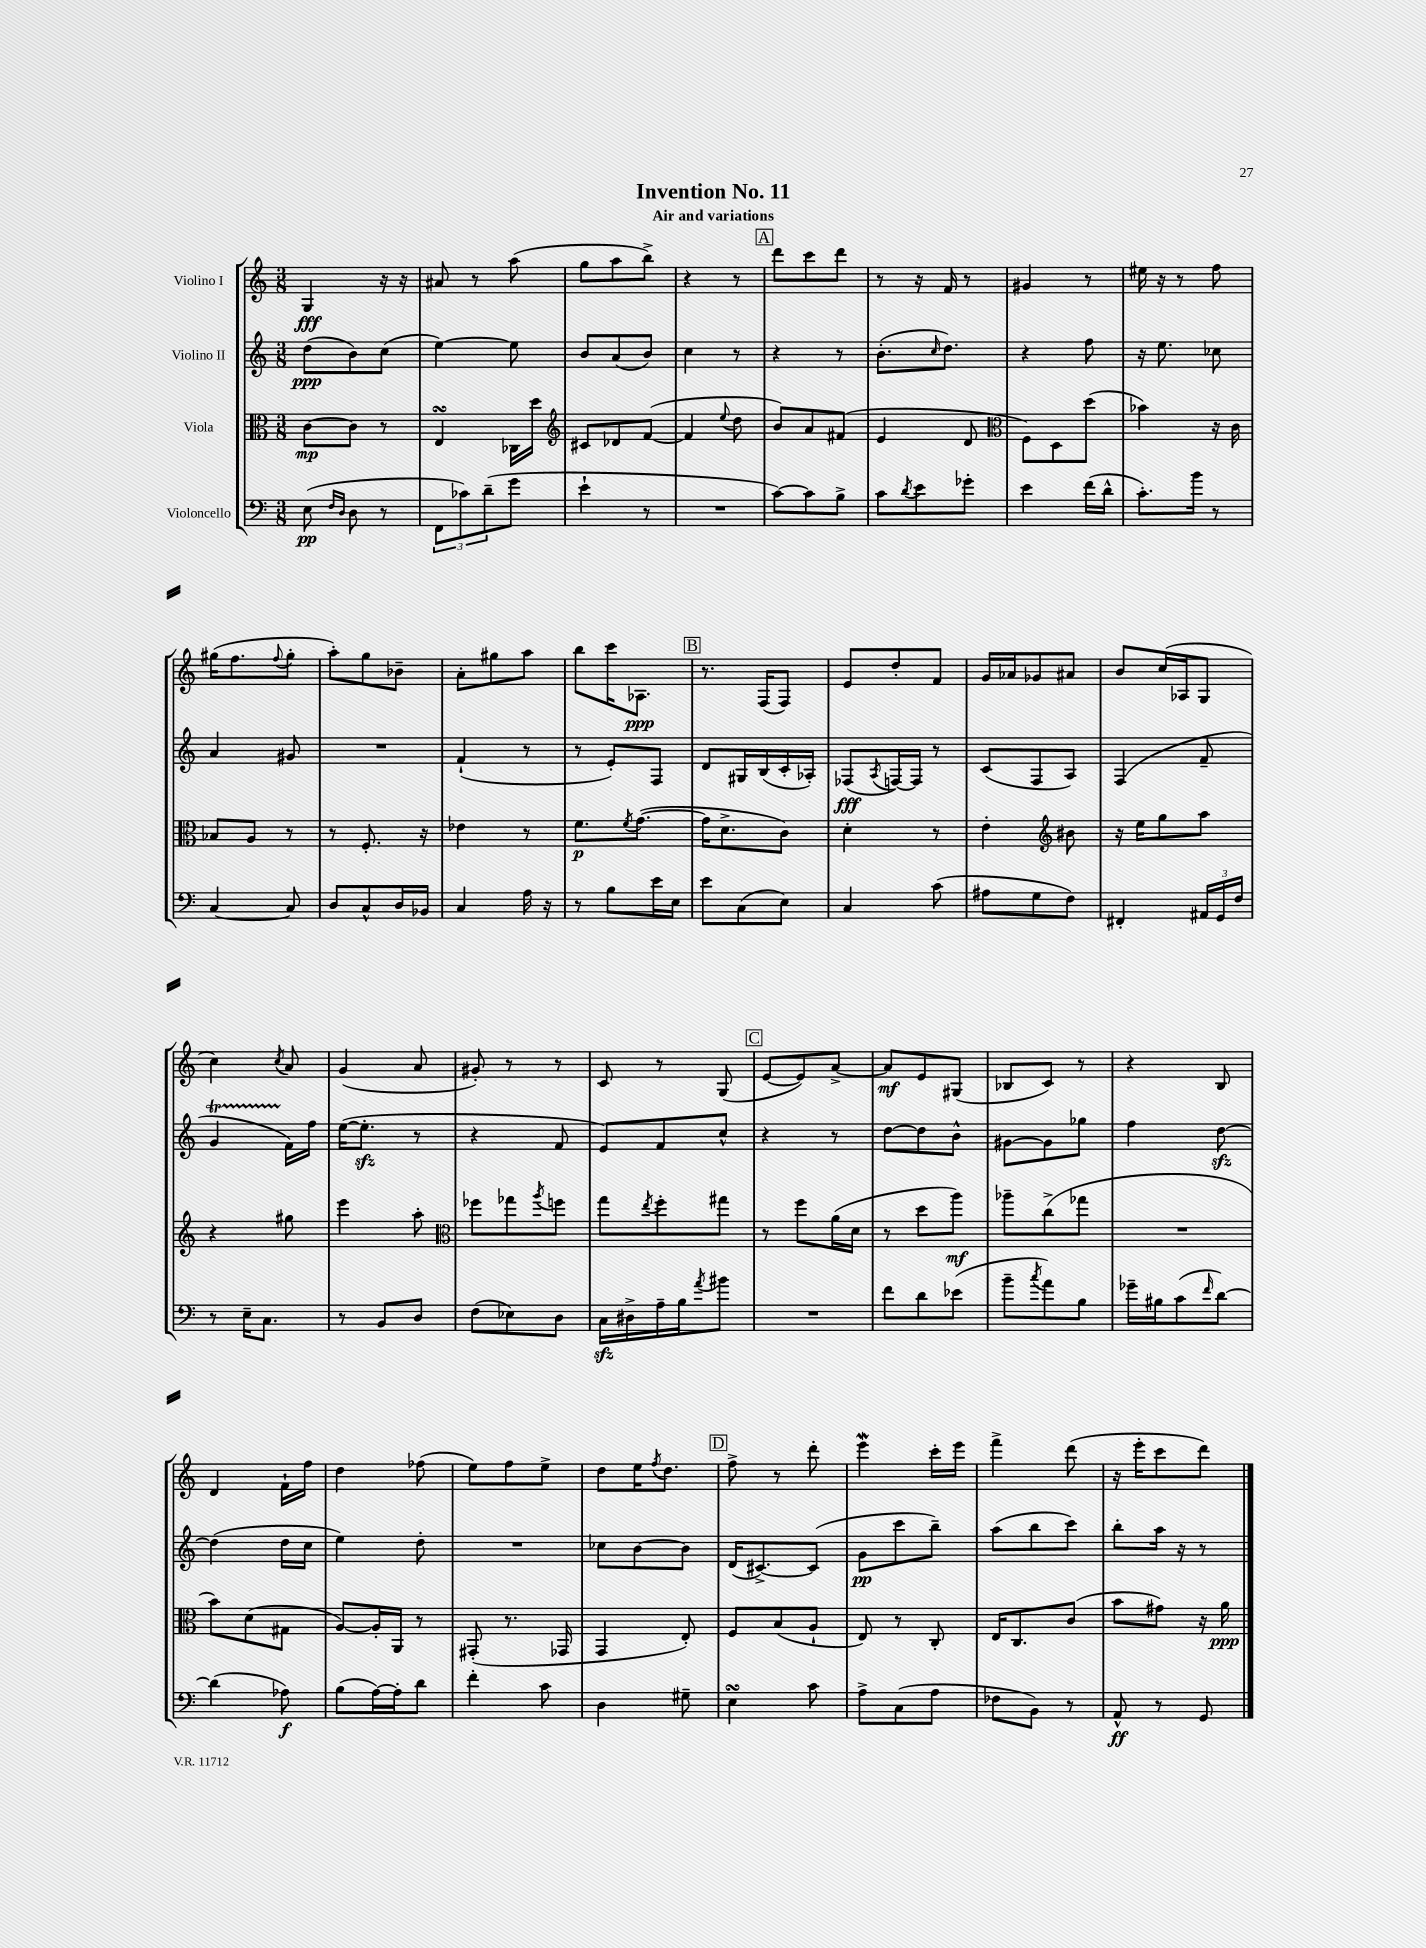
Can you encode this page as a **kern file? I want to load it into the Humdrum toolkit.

**kern	**kern	**kern	**kern
*staff4	*staff3	*staff2	*staff1
*clefF4	*clefC3	*clefG2	*clefG2
*k[]	*k[]	*k[]	*k[]
*M3/8	*M3/8	*M3/8	*M3/8
(8E	[8c	(8dd	4G
16qqF	.	.	.
16qqD	.	.	.
8D	8c]	8b)	.
8r	8r	(8cc	16r
.	.	.	16r
=	=	=	=
12FF	4E	[4ee)	8a#
12c-)	.	.	.
.	.	.	8r
(12d~	.	.	.
8g	16C-	8ee]	(8aa
.	16dd	.	.
=	=	=	=
*	*clefG2	*	*
4e`	8c#	8b	8gg
.	8d-	(8a	8aa
8r	([8f	8b)	8bb^)
=	=	=	=
4.r	4f]	4cc	4r
.	8qqee	.	.
.	8dd	8r	8r
=	=	=	=
[8c)	8b)	4r	8ddd
8c]	8a	.	8ccc
8B^	(8f#	8r	8ddd
=	=	=	=
8c	4e	(8.b'	8r
8qd	.	.	.
8e	.	.	16r
.	.	16qqcc	.
.	.	8.dd)	16f
8g-'	8d	.	8r
=	=	=	=
*	*clefC3	*	*
4e	8F)	4r	4g#
.	8D	.	.
(16f	(8dd	8ff	8r
16d^^	.	.	.
=	=	=	=
8.c')	4b-)	16r	16ee#
.	.	8.ee	16r
.	.	.	8r
16b	.	.	.
8r	16r	8cc-	8ff
.	16c	.	.
=	=	=	=
[4C	8B-	4a	(16gg#
.	.	.	8.ff
.	8A	.	.
.	.	.	8qqff
8C]	8r	8g#	8gg#'
=	=	=	=
8D	8r	4.r	8aa')
8C^^	8.F'	.	8gg
16D	.	.	8b-~
16BB-	16r	.	.
=	=	=	=
4C	4e-	(4f`	8a'
.	.	.	8gg#
16A	8r	8r	8aa
16r	.	.	.
=	=	=	=
8r	8.f	8r	8bb
8B	.	8e')	16ccc
.	8qf	.	.
.	([8.g	.	8.A-
16e	.	8F	.
16E	.	.	.
=	=	=	=
8e	16g]	8d	8.r
.	8.d^	.	.
(8C	.	16G#	.
.	.	(16B	(16F
8E)	8c)	16c'	8F)
.	.	16A-')	.
=	=	=	=
4C	4d'	(8F-	8e
.	.	8qA	.
.	.	[16F)	8dd'
.	.	16F]	.
(8c	8r	8r	8f
=	=	=	=
8A#	4e'	(8c	16g
.	.	.	16a-
8G	.	8F	8g-
*	*clefG2	*	*
8F)	8b#	8A)	8a#
=	=	=	=
4FF#'	16r	(4F	8b
.	16ee	.	.
.	8gg	.	(16cc
.	.	.	16A-
24AA#	8aa	8f~	8G
24GG	.	.	.
24F	.	.	.
=	=	=	=
8r	4r	4g	4cc)
16E~	.	.	.
8.C	.	.	.
.	.	.	8qcc
.	8gg#	16f)	8a
.	.	16ff	.
=	=	=	=
8r	4eee	([16ee	(4g
.	.	8.ee']	.
8BB	.	.	.
8D	8aa'	8r	8a
=	=	=	=
*	*clefC3	*	*
(8F	8ff-	4r	8g#')
8E-)	8gg-	.	8r
.	8qaa	.	.
8D	8ff	8f	8r
=	=	=	=
16C	8gg	8e)	8c
16D#^	.	.	.
.	8qee	.	.
16A~	8ff'	8f	8r
16B	.	.	.
8qa	.	.	.
8b#	8gg#	8cc^^	(8G
=	=	=	=
4.r	8r	4r	[8e
.	8ff	.	8e])
.	(16a	8r	[8a^
.	16d	.	.
=	=	=	=
8f	8r	[8dd	8a]
8d	8dd	8dd]	8e
(8e-	8aa)	8b^^	(8G#
=	=	=	=
8b~	8aa-~	[8g#	8B-
8qcc	.	.	.
8a)	(8cc^	8g#]	8c)
8B	8gg-	8gg-	8r
=	=	=	=
16g-~	4.r	4ff	4r
16B#	.	.	.
(8c	.	.	.
16qqf	.	.	.
[8d)	.	[8dd	8B
=	=	=	=
(4d]	8b)	(4dd]	4d
.	(8d	.	.
8A-)	8G#	16dd	16f`
.	.	16cc	16ff
=	=	=	=
(8B	[8A)	4ee)	4dd
[16A)	16A']	.	.
16A']	16AA	.	.
8d	8r	8dd'	(8ff-
=	=	=	=
4f'	(8GG#'	4.r	8ee)
.	8.r	.	8ff
8c	.	.	8ee^
.	16GG-	.	.
=	=	=	=
4D	4GG	8cc-	8dd
.	.	[8b	16ee
.	.	.	8qff
.	.	.	8.dd
8G#~	8E')	8b]	.
=	=	=	=
4E	8F	(16d	8ff^
.	.	[8.c#^)	.
.	(8B	.	8r
8c	8A`	(8c#]	8ddd'
=	=	=	=
8A^	8E)	8g	4eee
(8C	8r	8ccc	.
8A	8C'	8bb~)	16ccc'
.	.	.	16eee
=	=	=	=
8F-	16E	(8aa	4fff^
.	8.C	.	.
8BB)	.	8bb	.
8r	(8c	8ccc)	(8ddd
=	=	=	=
8AA^^	8b	8bb'	16r
.	.	.	16eee'
8r	8g#)	16aa	8ccc
.	.	16r	.
8GG	16r	8r	8ddd)
.	16a	.	.
==	==	==	==
*-	*-	*-	*-
